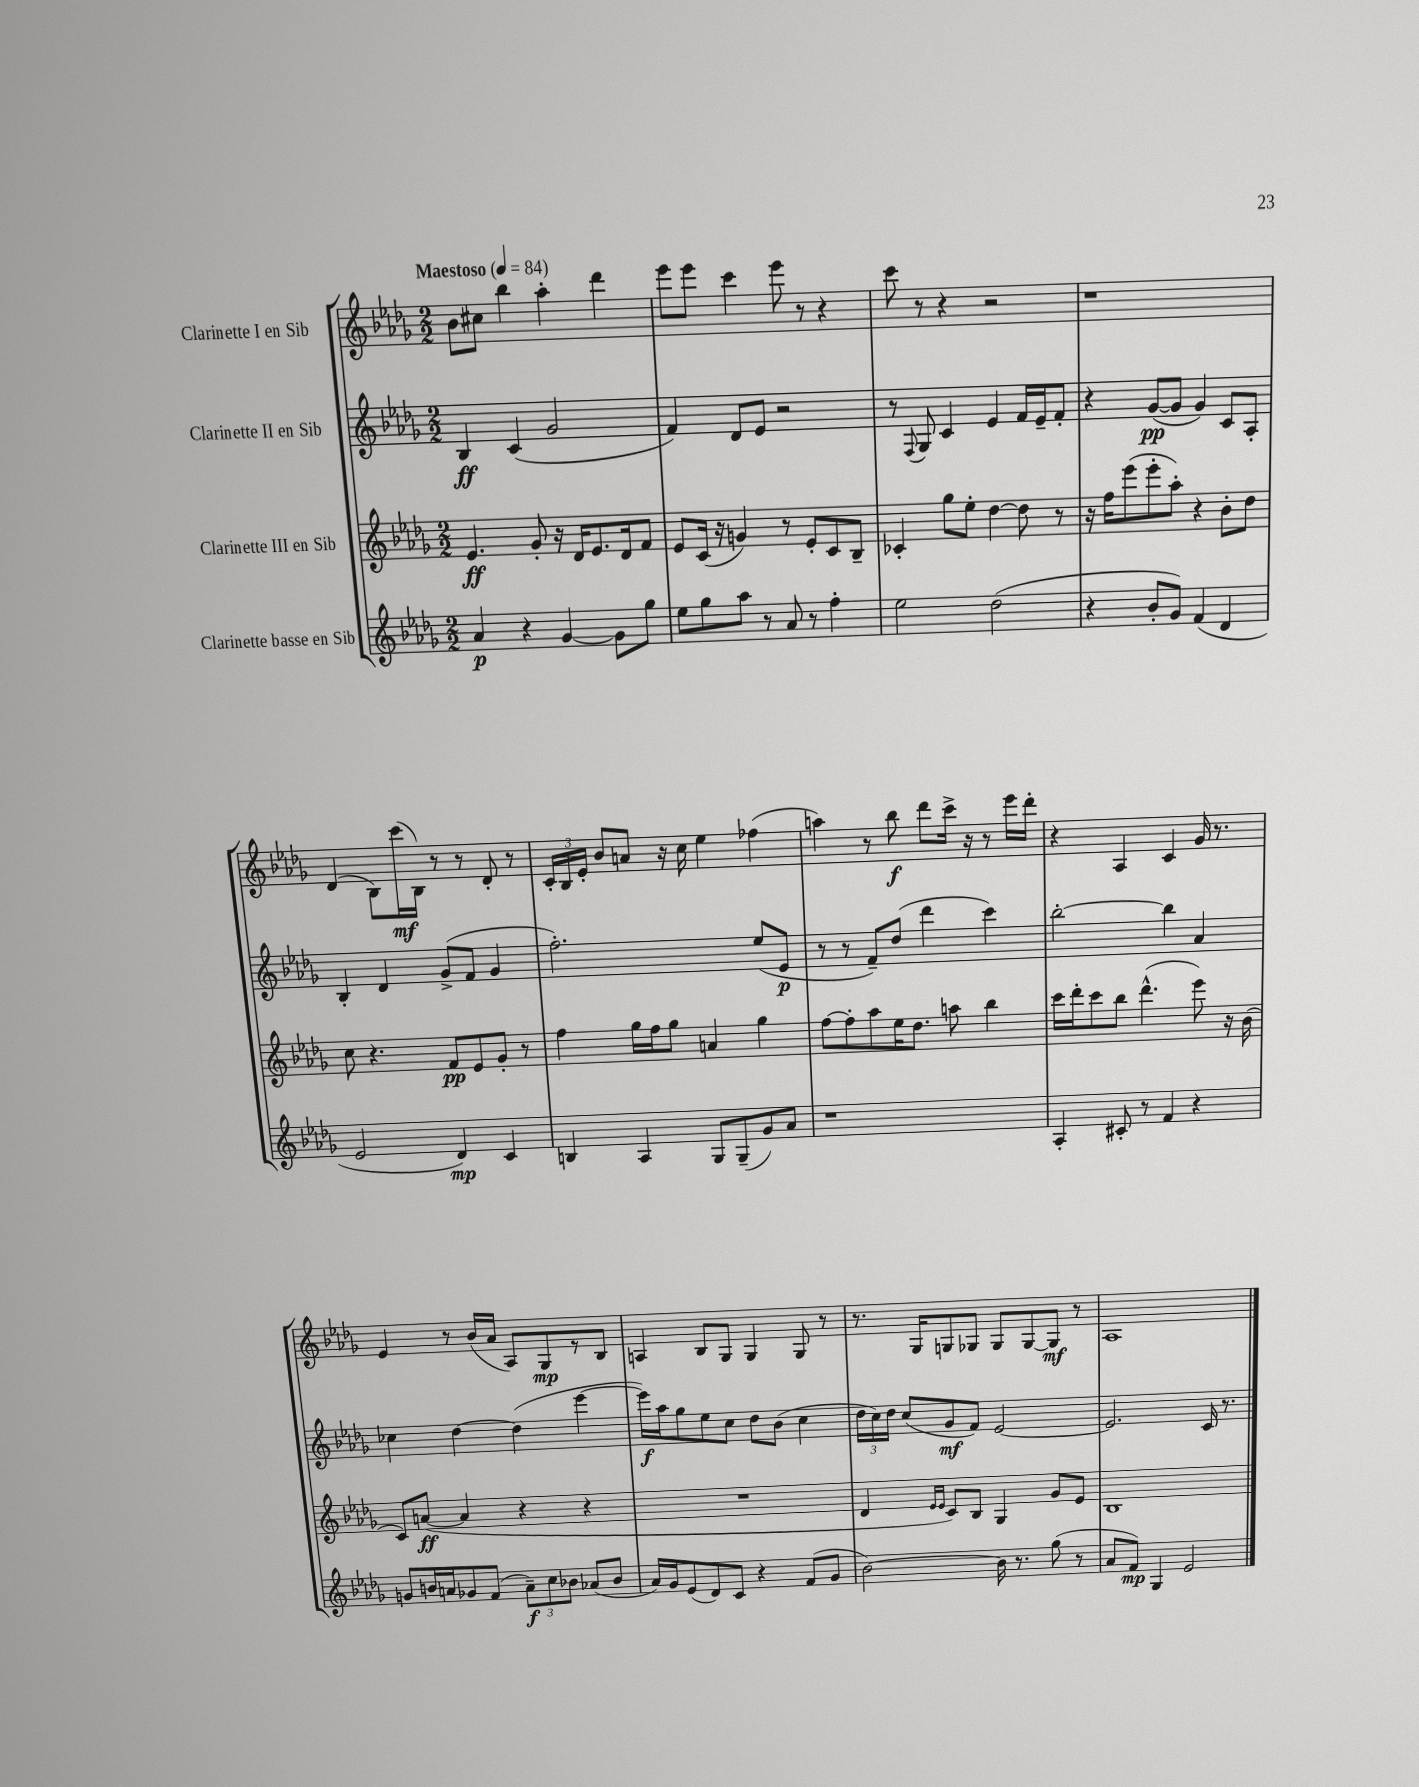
<<
\new StaffGroup <<
\new Staff = "s0" \with { instrumentName = "Clarinette I en Sib" } {
    \clef treble \key des \major \numericTimeSignature \time 2/2 \tempo "Maestoso" 4 = 84
    \autoBeamOff bes'8[ cis''8] bes''4 aes''4-. des'''4 |
    ees'''8[ ees'''8] c'''4 ees'''8 r8 r4 |
    c'''8 r8 r4 r2 |
    r1 |
    des'4( bes8[) c'''16\mf( bes16]) r8 r8 des'8-. r8 |
    \tuplet 3/2 { c'16[-. bes16 ees'16]-. } bes'8[ a'8] r16 c''16 ees''4 fes''4( |
    a''4) r8 bes''8\f des'''8[ c'''16]-> r16 r8 ees'''16[ des'''16]-. |
    r4 aes4 c'4 ges'16 r8. |
    ees'4 r8 bes'16[( aes'16] aes8[) ges8\mp r8 bes8] |
    a4 bes8[ ges8] ges4 ges8 r8 |
    r8. ges16[ g8 ges8] ges8[ ges8~ ges8]\mf r8 |
    aes1 \bar "|." |
}
\new Staff = "s1" \with { instrumentName = "Clarinette II en Sib" } {
    \clef treble \key des \major \numericTimeSignature \time 2/2
    \autoBeamOff bes4\ff c'4( ges'2 |
    f'4) des'8[ ees'8] r2 |
    r8 \appoggiatura { f8 } ges8 c'4 ees'4 f'16[ ees'16-- f'8]-. |
    r4 ges'8[~\pp( ges'8] ges'4) c'8[ aes8]-. |
    bes4-. des'4 ges'8[->( f'8] ges'4 |
    f''2.-.) ees''8[( ees'8]\p |
    r8 r8 f'8[--) des''8]( des'''4 c'''4) |
    bes''2~-. bes''4 aes'4 |
    ces''4 des''4~ des''4( ees'''4~ |
    ees'''16[\f) aes''16 ges''8 ees''8 c''8] des''8[ bes'8]( c''4 |
    \tuplet 3/2 { des''16[ c''16) des''16] } c''8[( ges'8\mf f'8]) ees'2~ |
    ees'2. c'16 r8. \bar "|." |
}
\new Staff = "s2" \with { instrumentName = "Clarinette III en Sib" } {
    \clef treble \key des \major \numericTimeSignature \time 2/2
    \autoBeamOff ees'4.\ff ges'8-. r16 des'16[ ees'8. des'16 f'8] |
    ees'8[ c'16]( r16 g'4) r8 ees'8[-. c'8 bes8]-- |
    ces'4-. ges''8[ ees''8]-. des''4~ des''8 r8 |
    r16 f''16[ ees'''8( ees'''8-. aes''8]-.) r4 bes'8[-. des''8] |
    c''8 r4. f'8[\pp ees'8 ges'8]-. r8 |
    f''4 ges''16[ f''16 ges''8] a'4 ges''4 |
    f''8[~ f''8-. aes''8 ees''16 des''8.] a''8 bes''4 |
    c'''16[ des'''16-. c'''8 bes''8] des'''4.-^( ees'''8) r16 bes'16( |
    c'8[) a'8]~\ff( a'4 r4 r4 |
    R1 |
    des'4 \grace { ees'16[ ees'16] } c'8[) bes8] ges4 ges'8[ ees'8] |
    bes1 \bar "|." |
}
\new Staff = "s3" \with { instrumentName = "Clarinette basse en Sib" } {
    \clef treble \key des \major \numericTimeSignature \time 2/2
    \autoBeamOff aes'4\p r4 ges'4~ ges'8[ ges''8] |
    ees''8[ ges''8 aes''8] r8 aes'8 r8 f''4-. |
    ees''2 des''2( |
    r4 bes'8[-. ges'8]) f'4( des'4 |
    ees'2 des'4\mp) c'4 |
    b4 aes4 ges8[ ges8--( ges'8) aes'8] |
    r1 |
    aes4-. cis'8-. r8 f'4 r4 |
    g'8[ b'16 a'16 ges'8 f'8]( \tuplet 3/2 { a'8[--\f) c''8 bes'8] } aes'8[( bes'8] |
    aes'16[) ges'16 ees'8( des'8) c'8] r4 f'8[( ges'8] |
    bes'2~) bes'16 r8. ges''8( r8 |
    aes'8[ f'8]\mp) ges4 ees'2 \bar "|." |
}
>>
>>
\layout { \context { \Score \remove "Bar_number_engraver" } }
